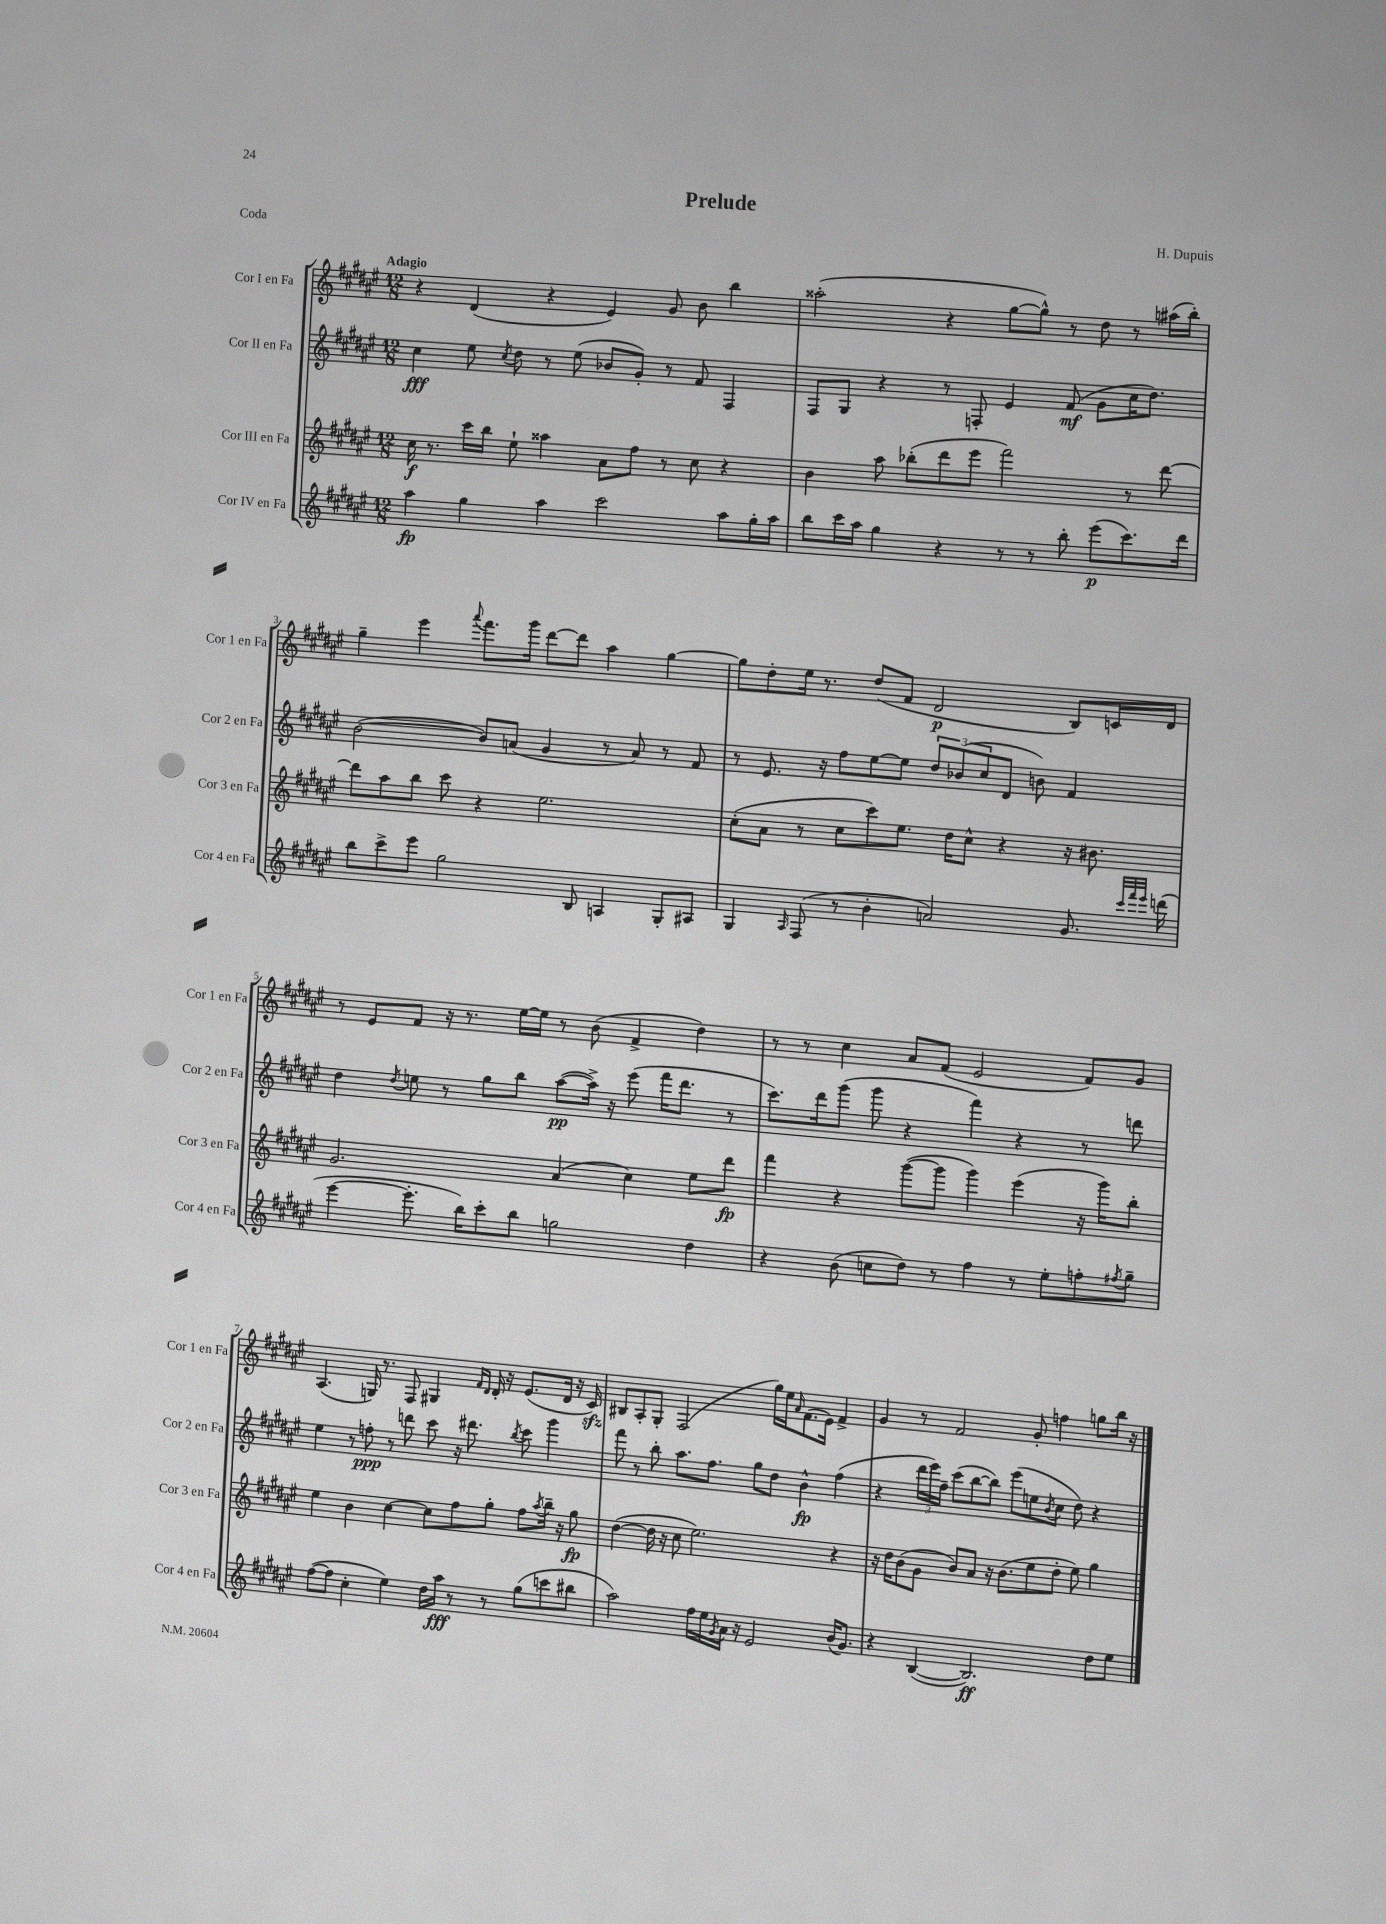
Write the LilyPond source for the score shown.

\header { title = "Prelude" composer = "H. Dupuis" piece = "Coda" }
<<
\new StaffGroup <<
\new Staff = "s0" \with { instrumentName = "Cor I en Fa" shortInstrumentName = "Cor 1 en Fa" } {
    \clef treble \key fis \major \numericTimeSignature \time 12/8 \tempo "Adagio"
    r4 dis'4( r4 eis'4) gis'8 b'8 b''4 |
    aisis''2-.( r4 gis''8~ gis''8-^) r8 dis''8 r8 ais''16( b''16-.) |
    gis''4-- eis'''4 \appoggiatura { ais'''8 } fis'''8. gis'''16 dis'''8~ dis'''8 ais''4 gis''4~ |
    gis''8 dis''8-. eis''16 r8. dis''8( fis'8 dis'2\p b8) c'16 dis'16 |
    r8 eis'8 fis'8 r16 r8. eis''16~ eis''16 r8 b'8( fis'4-> dis''4) |
    r8 r8 cis''4 ais'8 fis'8( eis'2 fis'8) gis'8 |
    ais4.( g16) r8. fis8 gis4 \grace { fis'16 dis'16 } dis'16-. r16 eis'8.( dis'16 r16 cis'16\sfz) |
    bis8 ais8-. gis8-. fis2( gis''16) eis''16 \grace { ais'16 } fis'8.( eis'16) fis'4-> |
    gis'4 r8 fis'2 gis'8-. f''4 g''8 b''16 r16 \bar "|." |
}
\new Staff = "s1" \with { instrumentName = "Cor II en Fa" shortInstrumentName = "Cor 2 en Fa" } {
    \clef treble \key fis \major \numericTimeSignature \time 12/8
    cis''4\fff eis''8 \acciaccatura { cis''8 } dis''8 r8 eis''8( bes'8 gis'8-.) r8 fis'8 fis4 |
    fis8 gis8 r4 r8 f8-. eis'4 fis'8\mf( gis'8 cis''16 dis''8.) |
    b'2~( b'8) a'8( gis'4 r8 a'8) r8 fis'8 |
    r8 eis'8. r16 fis''8 eis''8~ eis''8 \tuplet 3/2 { dis''8 bes'8( cis''8 } dis'8 b'8) fis'4 |
    dis''4 \acciaccatura { dis''8 } e''8 r8 gis''8 b''8 ais''8~\pp( ais''16->) r16 eis'''8( fis'''16 dis'''8. r8 |
    cis'''8.) dis'''16 gis'''8( gis'''8 r4 fis'''4) r4 r8 d'''8 |
    eis''4 r8 f''8-.\ppp r8 d'''8 cis'''8 r16 dis'''8. \acciaccatura { b''8 } cis'''8 gis'''4 |
    fis'''8 r8 b''8-. ais''8. fis''8. gis''8 dis''8 b'4-^\fp fis''4( |
    r4 \tuplet 3/2 { dis'''16 eis'''16) fis''16-- } cis'''8( b''8~ b''8) eis'''8( e''8 \acciaccatura { b'8 } cis''8 dis''8) r4 \bar "|." |
}
\new Staff = "s2" \with { instrumentName = "Cor III en Fa" shortInstrumentName = "Cor 3 en Fa" } {
    \clef treble \key fis \major \numericTimeSignature \time 12/8
    cis''16\f r8. cis'''16 b''16 eis''8-! aisis''4 ais'8 fis''8 r8 cis''8 r4 |
    b'4 ais''8 bes''8-.( dis'''8 eis'''8 fis'''2) r8 dis'''8~ |
    dis'''8 ais''8 b''8 cis'''8 r4 eis''2. |
    cis''8-.( ais'8 r8 cis''8 cis'''8) eis''8. dis''16 cis''8-^ r4 r16 bis'8. |
    gis'2. ais'4( cis''4) eis''8 dis'''8\fp |
    fis'''4 r4 gis'''8~( gis'''8 gis'''4) eis'''4( r16 gis'''16) b''8-. |
    eis''4 b'4 cis''4~ cis''8 fis''8 gis''8-. fis''8 \acciaccatura { ais''8 } b''16-- r16 gis''8\fp |
    dis''4~( dis''16 r16 cis''8 eis''2.) r4 |
    r16 dis''16 b'8( gis'8 b'8) ais'8 r16 b'8.( eis''8 dis''8-. eis''8) gis''4 \bar "|." |
}
\new Staff = "s3" \with { instrumentName = "Cor IV en Fa" shortInstrumentName = "Cor 4 en Fa" } {
    \clef treble \key fis \major \numericTimeSignature \time 12/8
    ais''4\fp gis''4 ais''4 cis'''2 ais''8 gis''16-. ais''16 |
    b''8 cis'''16 ais''16 gis''4 r4 r8 r8 b''8-. eis'''8\p( cis'''8.) dis'''16 |
    b''8 cis'''8-> eis'''8 gis''2 b8 a4 gis8-. ais8 |
    gis4 \grace { ais16 } fis8( r8 b'4-. a'2) gis'8. \grace { cis'''32 fis'''32 eis'''32 } d'''16( |
    eis'''4~ eis'''8.-. b''16) cis'''8-. b''8 g''2 dis''4 |
    r4 b'8( c''8 dis''8) r8 fis''4 r8 eis''8-. f''8-. \acciaccatura { fis''8 } gis''8-- |
    fis''8~( fis''8 cis''4-. eis''4) dis''16 ais''16\fff r8 r8 gis''8( c'''8 bis''8 |
    ais''2) fis''16 eis''16 \acciaccatura { gis'8 } ais'16 r16 eis'2 b'16( gis'8.) |
    r4 b4~( b2.\ff) dis''8 eis''8 \bar "|." |
}
>>
>>
